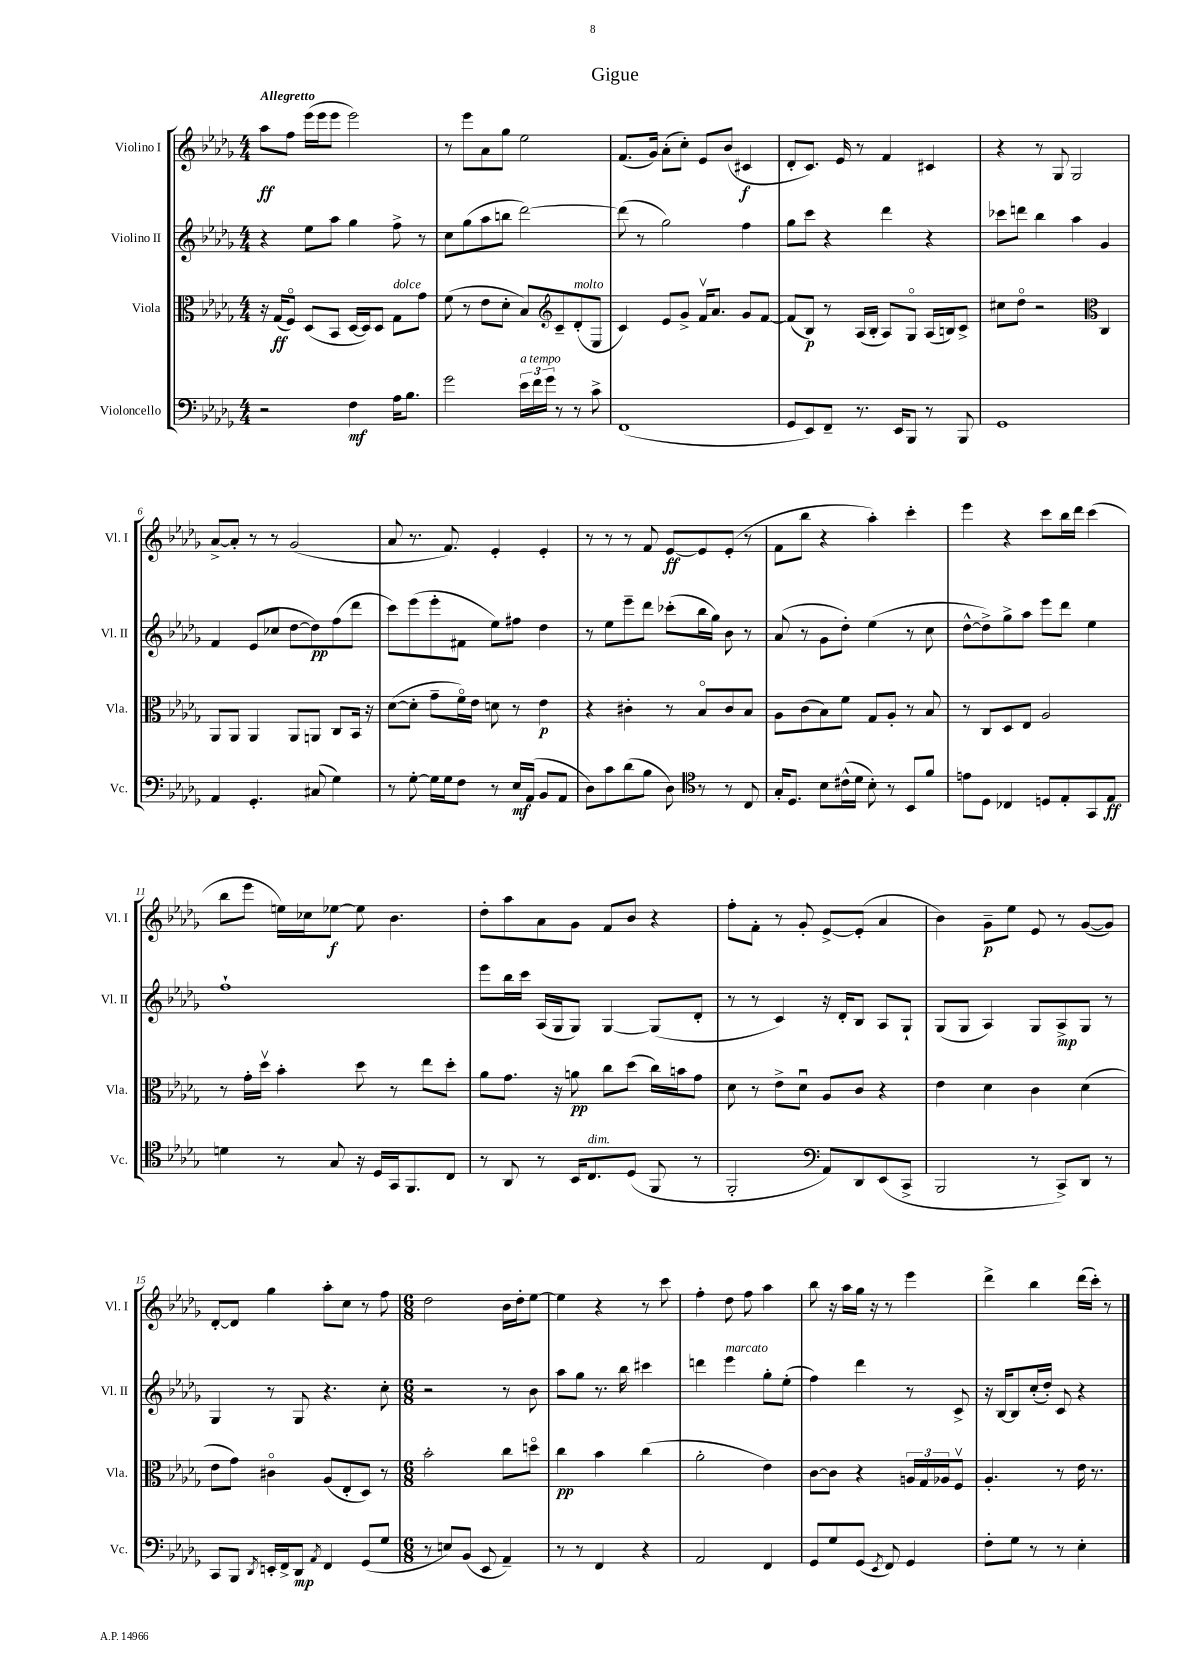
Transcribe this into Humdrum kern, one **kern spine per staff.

**kern	**kern	**kern	**kern
*staff4	*staff3	*staff2	*staff1
*clefF4	*clefC3	*clefG2	*clefG2
*k[b-e-a-d-g-]	*k[b-e-a-d-g-]	*k[b-e-a-d-g-]	*k[b-e-a-d-g-]
*M4/4	*M4/4	*M4/4	*M4/4
2r	16r	4r	8aa-
.	(16G-	.	.
.	8Fo)	.	8ff
.	(8D-	8ee-	(16eee-
.	.	.	16eee-
.	8BB-	8aa-	8eee-
4F	[16D-	4gg-	2eee-)
.	16D-])	.	.
.	8D-	.	.
16A-	8G-	8ff^	.
8.B-	.	.	.
.	8g-	8r	.
=	=	=	=
2g-	(8f	8cc	8r
.	8r	(8gg-	8eee-
.	8e-	8aa-	8a-
.	8d-'	8bb	8gg-
24e-	8B-)	[2ddd-)	2ee-
24f	.	.	.
24g-	.	.	.
8r	8c~	.	.
8r	(8d-'	.	.
8c^	8E-	.	.
=	=	=	=
*	*clefG2	*	*
(1FF	4c)	(8ddd-]	(8.f
.	.	8r	.
.	.	.	16g-)
.	8e-	2gg-)	(8a-'
.	8g-^	.	8cc')
.	16fv	.	8e-
.	8.a-	.	.
.	.	.	(8b-
.	8g-	4ff	4c#
.	[8f	.	.
=	=	=	=
8GG-	(8f]	8gg-	8d-'
8EE-)	8B-)	8ccc	8.c)
8FF~	8r	4r	.
.	.	.	16e-
8.r	(16A-	.	8r
.	16B-'	.	.
.	8A-)	4ddd-	4f
16EE-	.	.	.
8BBB-	8G-o	.	.
8r	(16A-	4r	4c#
.	16B)	.	.
8BBB-	8c^	.	.
=	=	=	=
1GG-	8cc#	8ccc-	4r
.	8dd-o	8ddd	.
.	2r	4bb-	8r
.	.	.	8G-
.	.	4aa-	2G-
*	*clefC3	*	*
.	4C	4g-	.
=	=	=	=
4AA-	8AA-	4f	[8a-^
.	8AA-	.	8a-']
4.GG-'	4AA-	(8e-	8r
.	.	8cc-	8r
.	8AA-	[8dd-	(2g-
(8C#	8AA	8dd-])	.
4G-)	8C	(8ff	.
.	16BB-	8ddd-	.
.	16r	.	.
=	=	=	=
8r	([8d-	8ccc)	8a-
[8G-'	8d-']	(8eee-	8.r
16G-]	8g-~	8eee-'	.
16G-	.	.	8.f)
8F	16fo)	8f#	.
.	16e-	.	.
8r	8d	8ee-)	4e-'
16E-	8r	8ff#	.
(16AA-	.	.	.
8BB-	4e-	4dd-	4e-'
8AA-	.	.	.
=	=	=	=
8D-)	4r	8r	8r
8c	.	8ee-	8r
(8d-	4c#'	8eee-~	8r
8B-	.	8ddd-	8f
8D-)	8r	(8ccc-'	[8e-
8r	8B-o	16bb-	8e-]
.	.	16gg-)	.
8r	8c#	8b-	(8e-'
8C	8B-	8r	8r
=	=	=	=
*clefC4	*	*	*
16G-'	8A-	(8a-	8f
8.D-	.	.	.
.	(8c	8r	8bb-
8B-	8B-)	8g-	4r
(16c#^^	8f	8dd-')	.
16d-	.	.	.
8B-')	8G-	(4ee-	4aa-')
8r	8A-'	.	.
8BB-	8r	8r	4ccc'
8f	8B-	8cc	.
=	=	=	=
8e	8r	[8dd-^^	4eee-
8D-	8C	8dd-^])	.
4C-	8D-	8gg-^	4r
.	8E-	8aa-	.
8D	2A-	8eee-	8ccc
8E-'	.	8ddd-	16bb-
.	.	.	16ddd-
8GG-	.	4ee-	(4ccc
8E-	.	.	.
=	=	=	=
4d	8r	1ff`	8bb-
.	16g-'	.	8eee-
.	16dd-v	.	.
8r	4b-'	.	16ee)
.	.	.	16cc-
8G-	.	.	[8ee-
16r	8dd-	.	8ee-]
16D-	.	.	.
16GG-	8r	.	4.b-
8.FF	.	.	.
.	8ee-	.	.
8C	8dd-'	.	.
=	=	=	=
8r	8a-	8eee-	8dd-'
8AA-	8.g-	16bb-	8aa-
.	.	16ccc	.
8r	.	(16A-	8a-
.	16r	16G-	.
16BB-	8a	8G-)	8g-
8.C	.	.	.
.	8cc	[4G-	8f
(8D-	(8dd-	.	8b-
8FF	16cc)	(8G-]	4r
.	16b	.	.
8r	8g-	8d-'	.
=	=	=	=
2FF'	8d-	8r	8ff'
.	8r	8r	8f'
.	8e-^	4c)	8r
.	8d-u	.	8g-'
*clefF4	*	*	*
8AA-)	8A-	16r	[8e-^
.	.	16d-'	.
8DD-	8c	8B-	(8e-']
(8EE-	4r	8A-	4a-
8CC^	.	8G-`	.
=	=	=	=
2BBB-	4e-	(8G-	4b-)
.	.	8G-	.
.	4d-	4A-)	8g-~
.	.	.	8ee-
8r	4c	8G-	8e-
8CC^)	.	8A-^	8r
8DD-	(4d-	8G-	([8g-
8r	.	8r	8g-])
=	=	=	=
8CC	8e-	4G-	[8d-'
8BBB-	8g-)	.	8d-]
8qDD-	.	.	.
16EE'	4c#o	8r	4gg-
16FF^	.	.	.
8DD-	.	8G-	.
8qAA-	.	.	.
4FF	(8A-	4.r	8aa-'
.	8E-'	.	8cc
(8GG-	8D-)	.	8r
8G-	8r	8cc'	8ff
=	=	=	=
*M6/8	*M6/8	*M6/8	*M6/8
8r	2b-'	2r	2dd-
8E)	.	.	.
(8BB-	.	.	.
8EE-	.	.	.
4AA-~)	8cc	8r	16b-
.	.	.	16dd-'
.	8ddo	8b-	[8ee-
=	=	=	=
8r	4cc	8aa-	4ee-]
8r	.	8gg-	.
4FF	4b-	8.r	4r
.	.	16bb-	.
4r	(4cc	4ccc#	8r
.	.	.	8ccc
=	=	=	=
2AA-	2a-'	4ddd	4ff'
.	.	4eee-	8dd-
.	.	.	8ff
4FF	4e-)	8gg-'	4aa-
.	.	(8ee-'	.
=	=	=	=
8GG-	[8c	4ff)	8bb-
8G-	8c]	.	16r
.	.	.	16aa-
(8GG-	4r	4ddd-	16gg-
.	.	.	16r
8qEE-	.	.	.
8FF)	.	.	8r
4GG-	24A	8r	4eee-
.	24G-	.	.
.	24A-	.	.
.	8Fv	8c^	.
=	=	=	=
8F'	4.A-'	16r	4ddd-^
.	.	[16B-	.
8G-	.	8B-]	.
8r	.	(16cc'	4bb-
.	.	16dd-')	.
8r	8r	8c	.
4E-'	16e-	4r	(16ddd-
.	8.r	.	16ccc')
.	.	.	8r
==	==	==	==
*-	*-	*-	*-
